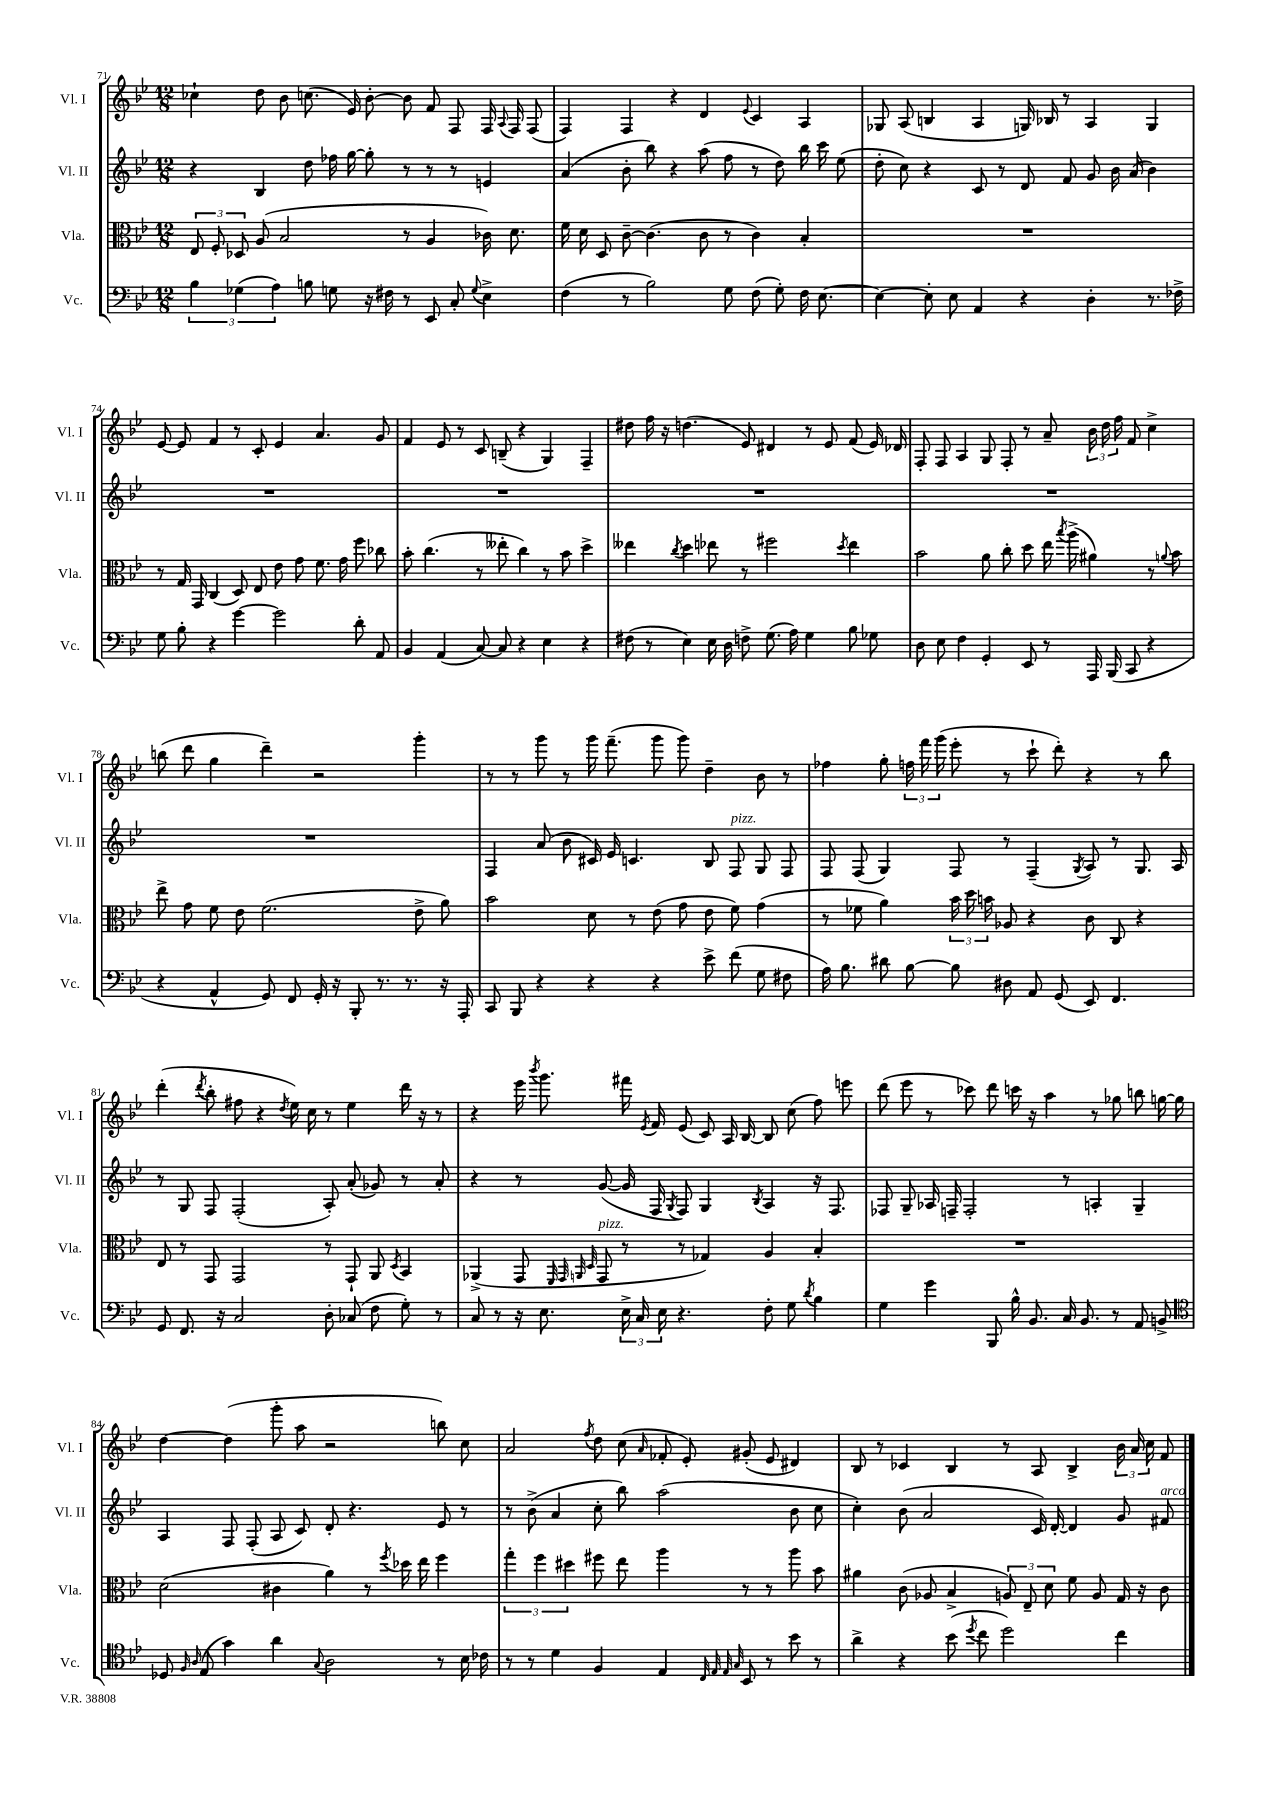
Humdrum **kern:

**kern	**kern	**kern	**kern
*staff4	*staff3	*staff2	*staff1
*clefF4	*clefC3	*clefG2	*clefG2
*k[b-e-]	*k[b-e-]	*k[b-e-]	*k[b-e-]
*M12/8	*M12/8	*M12/8	*M12/8
6B-	12E-	4r	4cc-`
.	12F'	.	.
(6G-	12D-	.	.
.	(8A	4B-	8dd
6A)	.	.	.
.	2B-	.	8b-
8B	.	8dd	(8.cc
8G	.	16ff-	.
.	.	[16gg	16e-)
16r	.	8gg']	[8b-'
16F#	.	.	.
8r	8r	8r	8b-]
8EE-	4A	8r	8f
8C'	.	8r	8F
8qqG	.	.	.
4E-^	16c-)	4e	16F
.	.	.	8qqA
.	8.d	.	16F
.	.	.	(8F
=	=	=	=
(4F	16f	(4a	4F)
.	16d	.	.
.	8D	.	.
8r	[8c~	8b-'	4F
2B-)	(4.c]	8bb-)	.
.	.	4r	4r
.	8c	(8aa	4d
8G	8r	8ff	.
.	.	.	8qqe-
(8F	4c)	8r	4c
8G')	.	8dd)	.
16F	4B-'	16bb-	4A
[8.E-	.	16ccc	.
.	.	(8ee-	.
=	=	=	=
4E-_	1.r	8dd'	8G-
.	.	8cc)	(8A
8E-']	.	4r	4B
8E-	.	.	.
4AA	.	8c	4A
.	.	8r	.
4r	.	8d	16G)
.	.	.	16B-
.	.	8f	8r
4D'	.	8g	4A
.	.	16b-	.
.	.	(16a	.
8.r	.	4b-)	4G
16F-^	.	.	.
=	=	=	=
8G	8r	1.r	[8e-
8B-'	16G	.	8e-]
.	16GG	.	.
4r	(4C	.	4f
[4g	8D)	.	8r
.	8E-	.	8c'
2g]	8e-	.	4e-
.	8g	.	.
.	8.f	.	4.a
.	16g	.	.
8d'	8ff	.	.
8AA	8cc-	.	8g
=	=	=	=
4BB-	8b-'	1.r	4f
.	(4.cc	.	.
(4AA	.	.	8e-
.	.	.	8r
[8C)	8r	.	8c
8C]	8ee--'	.	(8B~
4r	4cc)	.	4r
4E-	8r	.	4G)
.	8b-	.	.
4r	4dd^	.	4F~
=	=	=	=
(8F#	4ee--	1.r	8dd#
8r	.	.	16ff
.	.	.	16r
.	8qcc	.	.
4E-)	4dd	.	(4.dd
16E-	8ee-	.	.
16D	.	.	.
8F^	8r	.	8e-)
(8.G	2ff#	.	4d#
16A)	.	.	.
4G	.	.	8r
.	.	.	8e-
.	8qdd	.	.
8B-	4ee-	.	(8f
8G-	.	.	16e-)
.	.	.	16d-
=	=	=	=
8D	2b-	1.r	8F'
8E-	.	.	8F
4F	.	.	4A
4GG'	8a	.	8G
.	8cc'	.	8F'
8EE-	8dd	.	8r
8r	16ee-	.	8a~
.	8qbb-	.	.
.	(16aa^	.	.
16AAA	4a#)	.	24b-
.	.	.	24dd
(16BBB-	.	.	.
.	.	.	24ff
8CC	.	.	8f
4r	8r	.	4cc^
.	8qqa	.	.
.	8b-	.	.
=	=	=	=
4r	8ee-^	1.r	(8bb
.	8g	.	8ddd
4AA^^	8f	.	4gg
.	8e-	.	.
8GG)	(2.f	.	4ddd~)
8FF	.	.	.
16GG'	.	.	2r
16r	.	.	.
8BBB-'	.	.	.
8.r	.	.	.
8.r	.	.	.
.	8e-^	.	4ggg'
16r	8a)	.	.
16AAA'	.	.	.
=	=	=	=
8CC	2b-	4F	8r
8BBB-	.	.	8r
4r	.	(8a	8ggg
.	.	8b-	8r
4r	8d	16c#)	16ggg
.	.	16e-	(8.fff~
.	8r	4.c	.
4r	(8e-	.	8ggg
.	8g	.	8ggg)
8e-^	8e-	8B-	4dd~
(8f	8f)	8F	.
8G	(4g	8G	8b-
8F#	.	8F	8r
=	=	=	=
16A)	8r	8F	4ff-
8.B-	.	.	.
.	8f-	(8F	.
8d#	4a)	4G)	8gg'
[8B-	.	.	24ff
.	.	.	24fff
.	.	.	(24ggg
8B-]	24b-	8F	8eee-'
.	24dd	.	.
.	24b	.	.
8D#	8A-	8r	8r
8AA	4r	(4F~	8ccc`
(8GG	.	.	8ddd')
.	.	8qG	.
8EE-)	8c	8A)	4r
4.FF	8C	8r	.
.	4r	8.G	8r
.	.	.	8bb-
.	.	16A	.
=	=	=	=
8GG	8E-	8r	(4ddd'
8.FF	8r	8G	.
.	.	.	8qddd
.	8GG	8F	8bb-'
16r	.	.	.
2C	2GG	(2F'	8ff#
.	.	.	4r
.	.	.	8qdd
.	.	.	16ee-)
.	.	.	16cc
8D'	8r	8A')	8r
(8C-	8GG`	(8a'	4ee-
8F	8AA	8g-)	.
.	8qD	.	.
8G')	4BB-	8r	16ddd
.	.	.	16r
8r	.	8a'	8r
=	=	=	=
8C	(4AA-^	4r	4r
8r	.	.	.
16r	8GG	8r	16eee-
.	.	.	8qbbb-
8.E-	.	.	8.ggg
.	32qqFF	.	.
.	32qqGG	.	.
.	32qqAA	.	.
.	32qqD	.	.
.	8GG	([8g	.
24E-^	8r	16g]	16fff#
24C	.	.	.
.	.	.	8qe-
.	.	16F	16f
24E-	.	.	.
.	.	8qG	.
4.r	8r	8F)	(8e-
.	4G-)	4G	8c)
.	.	.	16A
.	.	.	[16B-
.	.	8qB-	.
8F'	4A	4A	8B-]
8G	.	.	(8cc
8qd	.	.	.
4B-	4B-'	16r	8ff)
.	.	8.F	.
.	.	.	8eee
=	=	=	=
4G	1.r	8F-	(8ddd
.	.	8G~	8eee-
4g	.	16A-	8r
.	.	16F~	.
.	.	2F'	8ccc-)
8BBB-	.	.	8ddd
16B-^^	.	.	16ccc
8.BB-	.	.	16r
.	.	.	4aa
16C	.	8r	.
8.BB-	.	.	.
.	.	4A'	8r
8r	.	.	8gg-
8AA	.	4G~	8bb
8BB^	.	.	[16gg
.	.	.	16gg]
=	=	=	=
*clefC4	*	*	*
8D-	(2d	4A	[4dd
16qqF	.	.	.
16qqA	.	.	.
(8E-	.	.	.
4g)	.	8F	(4dd]
.	.	(8F'	.
4a	4c#	8A	8ggg'
.	.	8c)	8aa
8qqG	.	.	.
2A	4a)	8d'	2r
.	.	4.r	.
.	8r	.	.
.	8qff	.	.
.	16dd-	.	.
.	16ee-	.	.
8r	4ff	8e-	8bb)
16B-	.	8r	8cc
16c-	.	.	.
=	=	=	=
8r	6gg'	8r	2a
8r	.	(8b-^	.
.	6ff	.	.
4d	.	4a	.
.	6dd#	.	.
.	.	.	8qff
4F	8ff#	8cc'	8dd
.	8ee-	8bb-)	(8cc
.	.	.	16qqa
4E-	4aa	(2aa	8f-'
.	.	.	8e-')
32qqC	.	.	.
32qqE-	.	.	.
32qqE-	.	.	.
32qqG	.	.	.
8BB-	8r	.	(8g#'
8r	8r	.	8e-
8b-	8aa	8b-	4d#)
8r	8b-	8cc	.
=	=	=	=
4a^	4a#	4cc')	8B-
.	.	.	8r
4r	(8c	(8b-	4c-
.	8A-	2a	.
(8b-	4B-^	.	4B-
8qdd	.	.	.
8cc	.	.	.
2dd)	12A)	.	8r
.	12E-~	.	.
.	.	16c)	8A
.	12d	.	.
.	.	[16d'	.
.	8f	4d]	4B-^
.	8A	.	.
4cc	16G	8g	24b-
.	.	.	24a
.	16r	.	.
.	.	.	24cc
.	8c	8f#	8f
==	==	==	==
*-	*-	*-	*-
